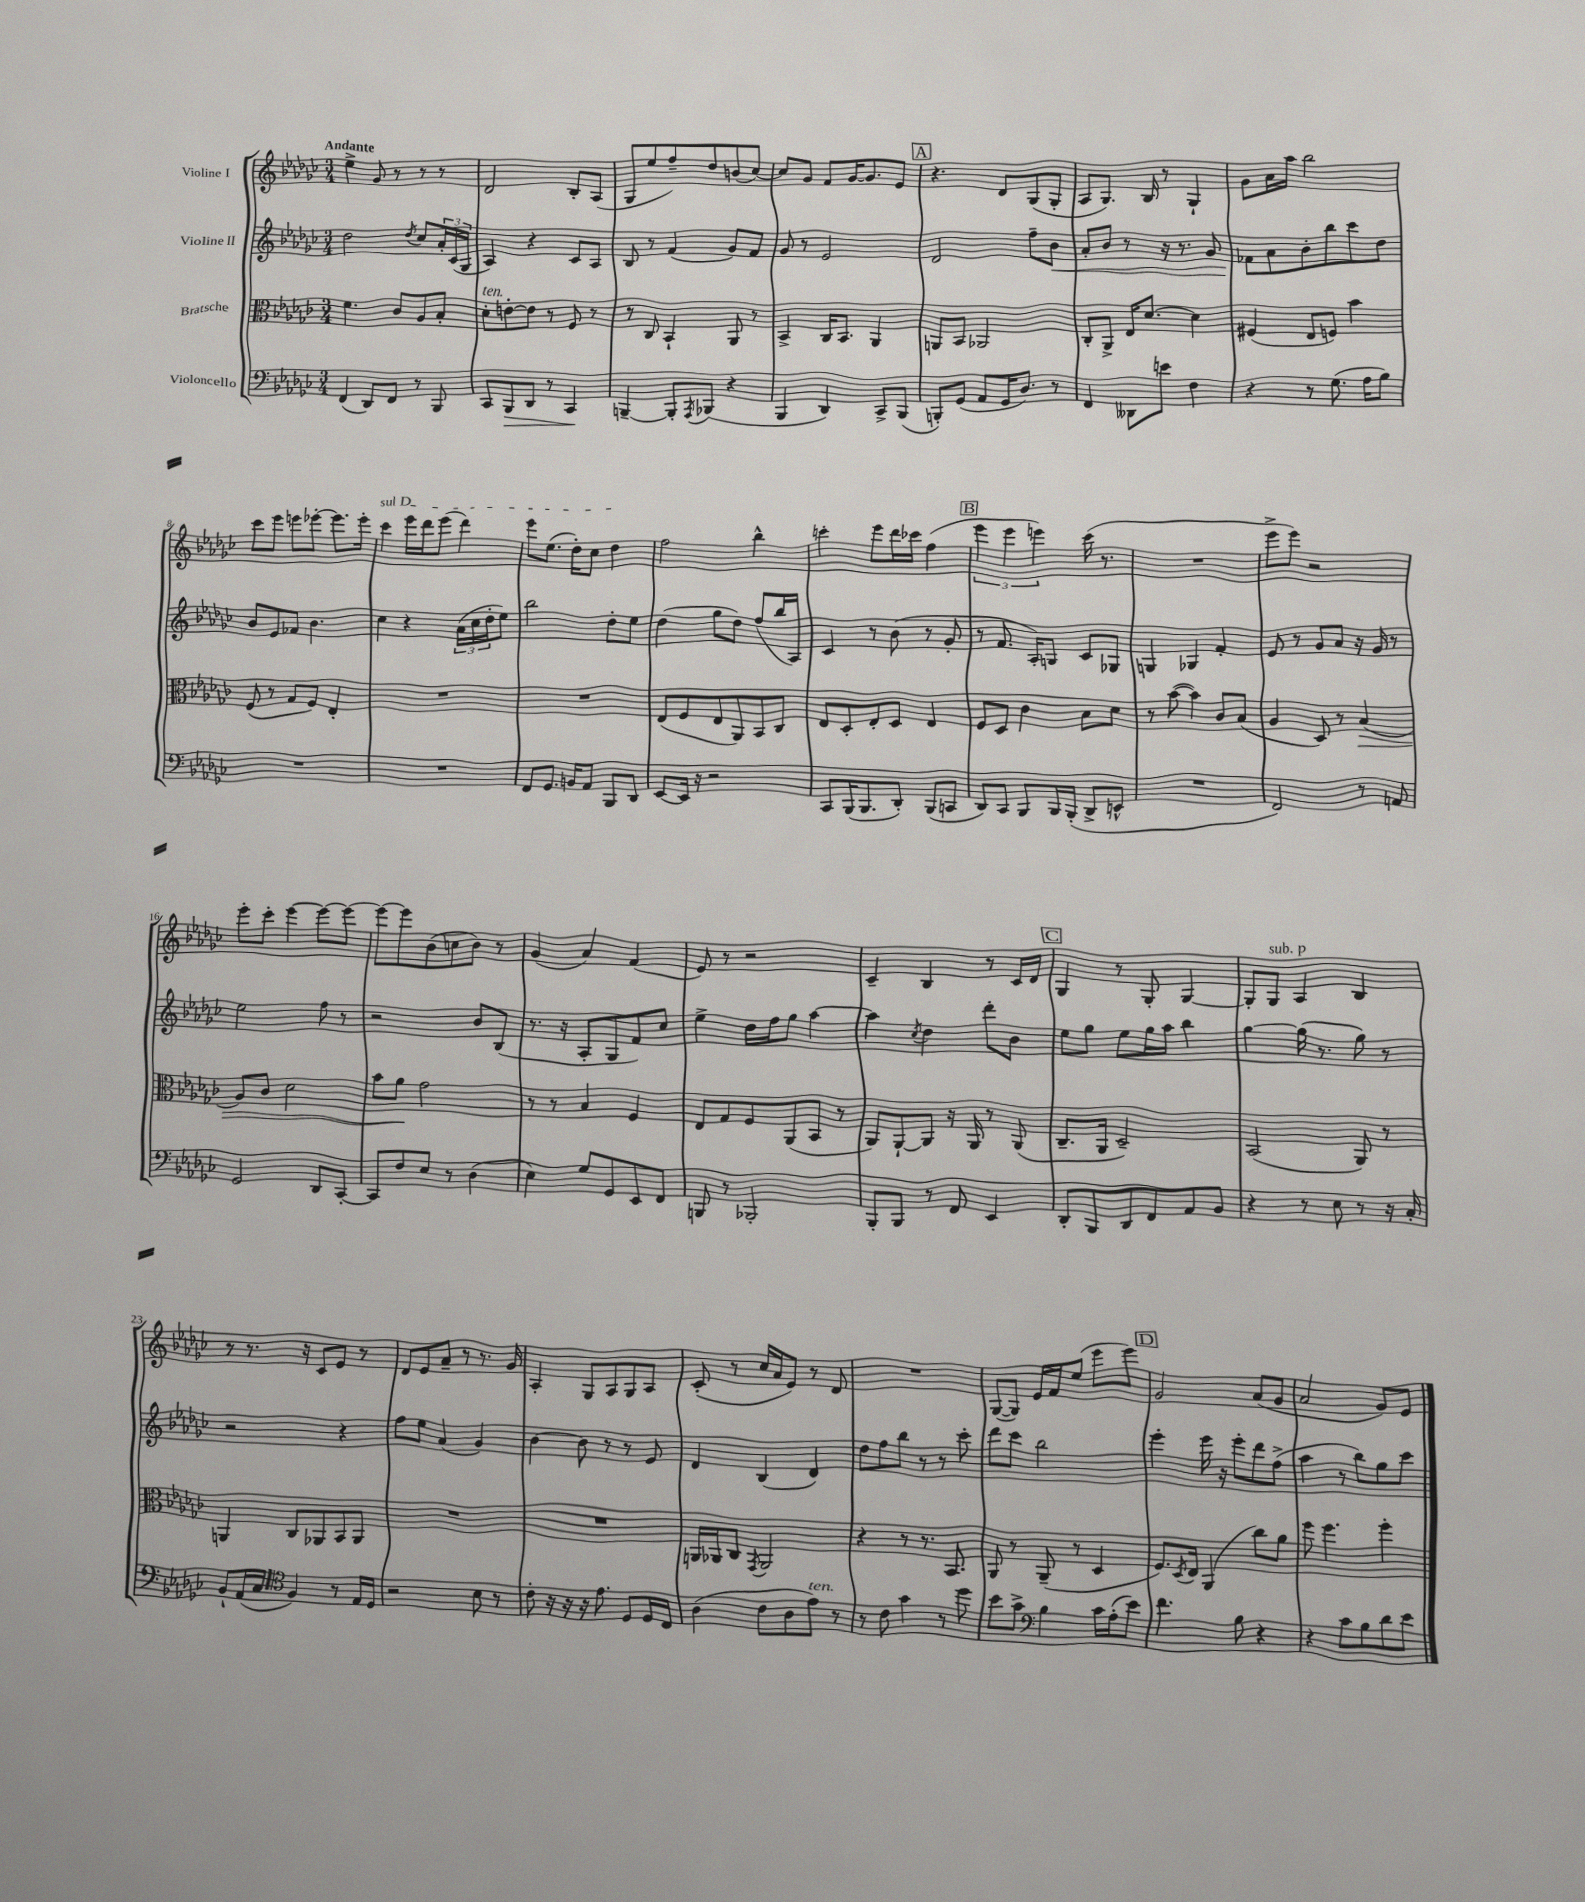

**kern	**kern	**kern	**kern
*staff4	*staff3	*staff2	*staff1
*clefF4	*clefC3	*clefG2	*clefG2
*k[b-e-a-d-g-c-]	*k[b-e-a-d-g-c-]	*k[b-e-a-d-g-c-]	*k[b-e-a-d-g-c-]
*M3/4	*M3/4	*M3/4	*M3/4
(4FF	4.f	2dd-	4ee-^
8DD-)	.	.	8g-
8FF	8c-	.	8r
.	.	8qdd-	.
8r	8A-	8cc-	8r
8BBB-	8B-'	24a-'	8r
.	.	(24c-	.
.	.	24G-	.
=	=	=	=
8CC-	8d-'	4A-)	2d-
8BBB-	[8e'	.	.
8DD-	8e]	4r	.
8r	8r	.	.
4CC-	8F	8c-	8B-'
.	8r	8A-	(8A-
=	=	=	=
[4BBB~	8r	8B-	8G-
.	8C-	8r	8ee-
8BBB']	4BB-`	(4f	8ff~)
8qAAA-	.	.	.
(8BBB-	.	.	8dd-
4r	8AA-	8g-)	(8b
.	8r	8f	[8cc-)
=	=	=	=
4BBB-	4BB-^	8g-	8cc-]
.	.	8r	8g-
4DD-)	16C-	2e-	8f
.	8.BB-	.	.
.	.	.	[16g-
.	.	.	8.g-]
8CC-^	4AA-	.	.
(8BBB-	.	.	8e-
=	=	=	=
8BBB')	8AA	2d-	4.r
(8GG-	8BB-	.	.
8AA-	2AA-	.	.
16GG-	.	.	8d-
8.D-)	.	.	.
.	.	8ff~	(8G-
8r	.	8b-	8G-'
=	=	=	=
4FF	8C-'	8a-'	8A-
.	8AA-^	8b-	8.G-)
8DD--	16E-	8r	.
.	[8.d-	.	16B-
8e	.	16r	8r
.	.	8.r	.
4F	4d-]	.	4G-`
.	.	8g-	.
=	=	=	=
4r	(4F#	8f-	8g-
.	.	8a-	16a-
.	.	.	16aa-
8r	8E-	8b-'	2bb-
(8.G-	8F)	8bb-	.
.	4b-	8ccc-	.
16A-	.	.	.
8B-)	.	8dd-	.
=	=	=	=
2.r	(8F	8b-	8ccc-
.	8r	8e-	8eee-
.	8G-	8f-	8eee
.	8F)	4.b-	[8eee-'
.	4E-'	.	8.eee-]
.	.	.	16eee-'
=	=	=	=
2.r	2.r	4cc-	4ccc-
.	.	4r	16eee-
.	.	.	16ddd-
.	.	.	(8eee-
.	.	(24a-	4ddd-)
.	.	24cc-	.
.	.	24dd-'	.
.	.	8ee-)	.
=	=	=	=
8FF	2.r	2bb-	8eee-
8.GG-	.	.	(8.ee-
16BB	.	.	16dd-')
8AA-	.	.	8cc-
8BBB-	.	8dd-'	4dd-
8DD-	.	8ee-	.
=	=	=	=
[8EE-	(8E-	(4dd-	2ff
16EE-]	8F	.	.
16r	.	.	.
2r	8E-	8gg-	.
.	8AA-)	8dd-)	.
.	8BB-	(8ff	4bb-^^
.	8C-	16bb-	.
.	.	16A-)	.
=	=	=	=
8CC-	8E-	4c-	4ccc'
(16BBB-	8D-'	.	.
8.BBB-	.	.	.
.	8E-'	8r	8eee-
8DD-')	8D-	(8b-	16ddd-
.	.	.	16ccc-
(8BBB-	4E-	8r	(4ff
8CC	.	8g-'	.
=	=	=	=
8DD-)	8F	8r	6eee-
8CC-	8D-	8.f	.
.	.	.	6eee-
8BBB-	4c-	.	.
.	.	16A-')	.
.	.	.	6eee)
16BBB-	.	8G	.
(16BBB-'	.	.	.
8DD-^	8B-	8c-	(16ccc-
.	.	.	8.r
8EE^^	8d-	8G-	.
=	=	=	=
2.r	8r	4G	2.r
.	([8b-	.	.
.	4b-])	4G-	.
.	8c-	4f'	.
.	(8B-	.	.
=	=	=	=
2FF)	4A-	8e-	8eee-^
.	.	8r	8eee-)
.	8D-)	8g-	2r
.	8r	8a-	.
8r	(4B-	16r	.
.	.	16g-	.
8AA	.	8r	.
=	=	=	=
2GG-	8A-)	2ee-	8eee-'
.	8c-	.	8ccc-'
.	2d-	.	[4eee-
8DD-	.	8ff	8eee-_
[8CC-'	.	8r	8eee-_
=	=	=	=
8CC-]	8b-	2r	8eee-_
8F	8a-	.	8eee-]
8E-	2g-	.	(8b-
8r	.	.	8cc
(4D-	.	8b-	8b-)
.	.	(8B-	8r
=	=	=	=
4E-)	8r	8.r	(4g-
.	8r	.	.
.	.	16r	.
8G-	4B-	8A-'	4a-)
8GG-	.	8G-	.
8EE-	4F	8f)	(4f
8FF	.	8cc-	.
=	=	=	=
8BBB	8E-	4ee-^	8e-)
8r	8G-	.	8r
2BBB-'	8F	16dd-	2r
.	.	16ff	.
.	(8AA-	8gg-	.
.	8BB-	[4aa-	.
.	8r	.	.
=	=	=	=
8BBB-'	8AA-)	4aa-]	4c-~
8BBB-	[8AA-`	.	.
.	.	8qcc-	.
8r	8AA-]	4dd-	4B-
8FF	16r	.	.
.	16AA-	.	.
4EE-	8r	8ddd-'	8r
.	(8AA-	8b-	16c-
.	.	.	16d-
=	=	=	=
8DD-'	8.C-~	8ee-	4G-
8BBB-	.	8gg-	.
.	16AA-	.	.
8DD-	2D-~)	8ee-	8r
8FF	.	16gg-	8G-'
.	.	16aa-	.
8AA-	.	4bb-	[4G-
8BB-	.	.	.
=	=	=	=
4r	(2BB-	[4gg-	8G-']
.	.	.	8G-
8r	.	(16gg-]	4A-
.	.	8.r	.
8E-	.	.	.
8r	8AA-)	8gg-)	4B-
16r	8r	8r	.
16C-'	.	.	.
=	=	=	=
8BB-`	4AA	2r	8r
(16AA-	.	.	8.r
16C-	.	.	.
*clefC4	*	*	*
4F)	8C-	.	.
.	.	.	16r
.	8AA-	.	8c-
8r	8BB-	4r	8e-
16E-	8AA-	.	8r
16D-	.	.	.
=	=	=	=
2r	2.r	8ff	8d-
.	.	8ee-	8e-
.	.	(4a-	8a-~
.	.	.	8r
8B-	.	4g-)	8.r
8r	.	.	.
.	.	.	16g-
=	=	=	=
8c-'	2.r	[4b-	4A-'
16r	.	.	.
16r	.	.	.
16r	.	8b-]	8G-
8.e-	.	.	.
.	.	8r	8A-
8D-	.	8r	8G-
16D-	.	8e-	8A-
16C-	.	.	.
=	=	=	=
(4A-	16AA	4d-	(8c-'
.	16AA-	.	.
.	8C-	.	8r
.	8qGG-	.	.
8c-	2AA-	(4B-	16cc-
.	.	.	16a-
8A-	.	.	8e-)
8e-)	.	4d-)	8r
8r	.	.	8d-
=	=	=	=
8r	4r	8dd-	2.r
8c-	.	8ff	.
4g-	8r	8bb-	.
.	8.r	8r	.
8r	.	8r	.
.	8.BB-	.	.
8dd-	.	8ccc-'	.
=	=	=	=
8b-	8AA-	8ddd-	([8G-
8g-^	8r	8ccc-	8G-])
*clefF4	*	*	*
4B-	(8AA-~	2bb-	16e-
.	.	.	16f
.	8r	.	(8ee-
16c-	4D-	.	8eee-
(16A-'	.	.	.
8e-)	.	.	8eee-)
=	=	=	=
4.f	8.F)	4eee-'	2g-
.	8qD-	.	.
.	16E-	.	.
.	(4AA-	16eee-	.
.	.	16r	.
8B-	.	8eee-'	.
4r	8cc-)	8ddd-	(8a-
.	8a-	(8ff^	8g-
=	=	=	=
4r	8ff	4aa-	2a-
.	4.ff	.	.
8c-	.	8r	.
8B-	.	8bb-)	.
8d-	4ff'	8gg-	8g-)
8e-	.	8ccc-	8e-
==	==	==	==
*-	*-	*-	*-
